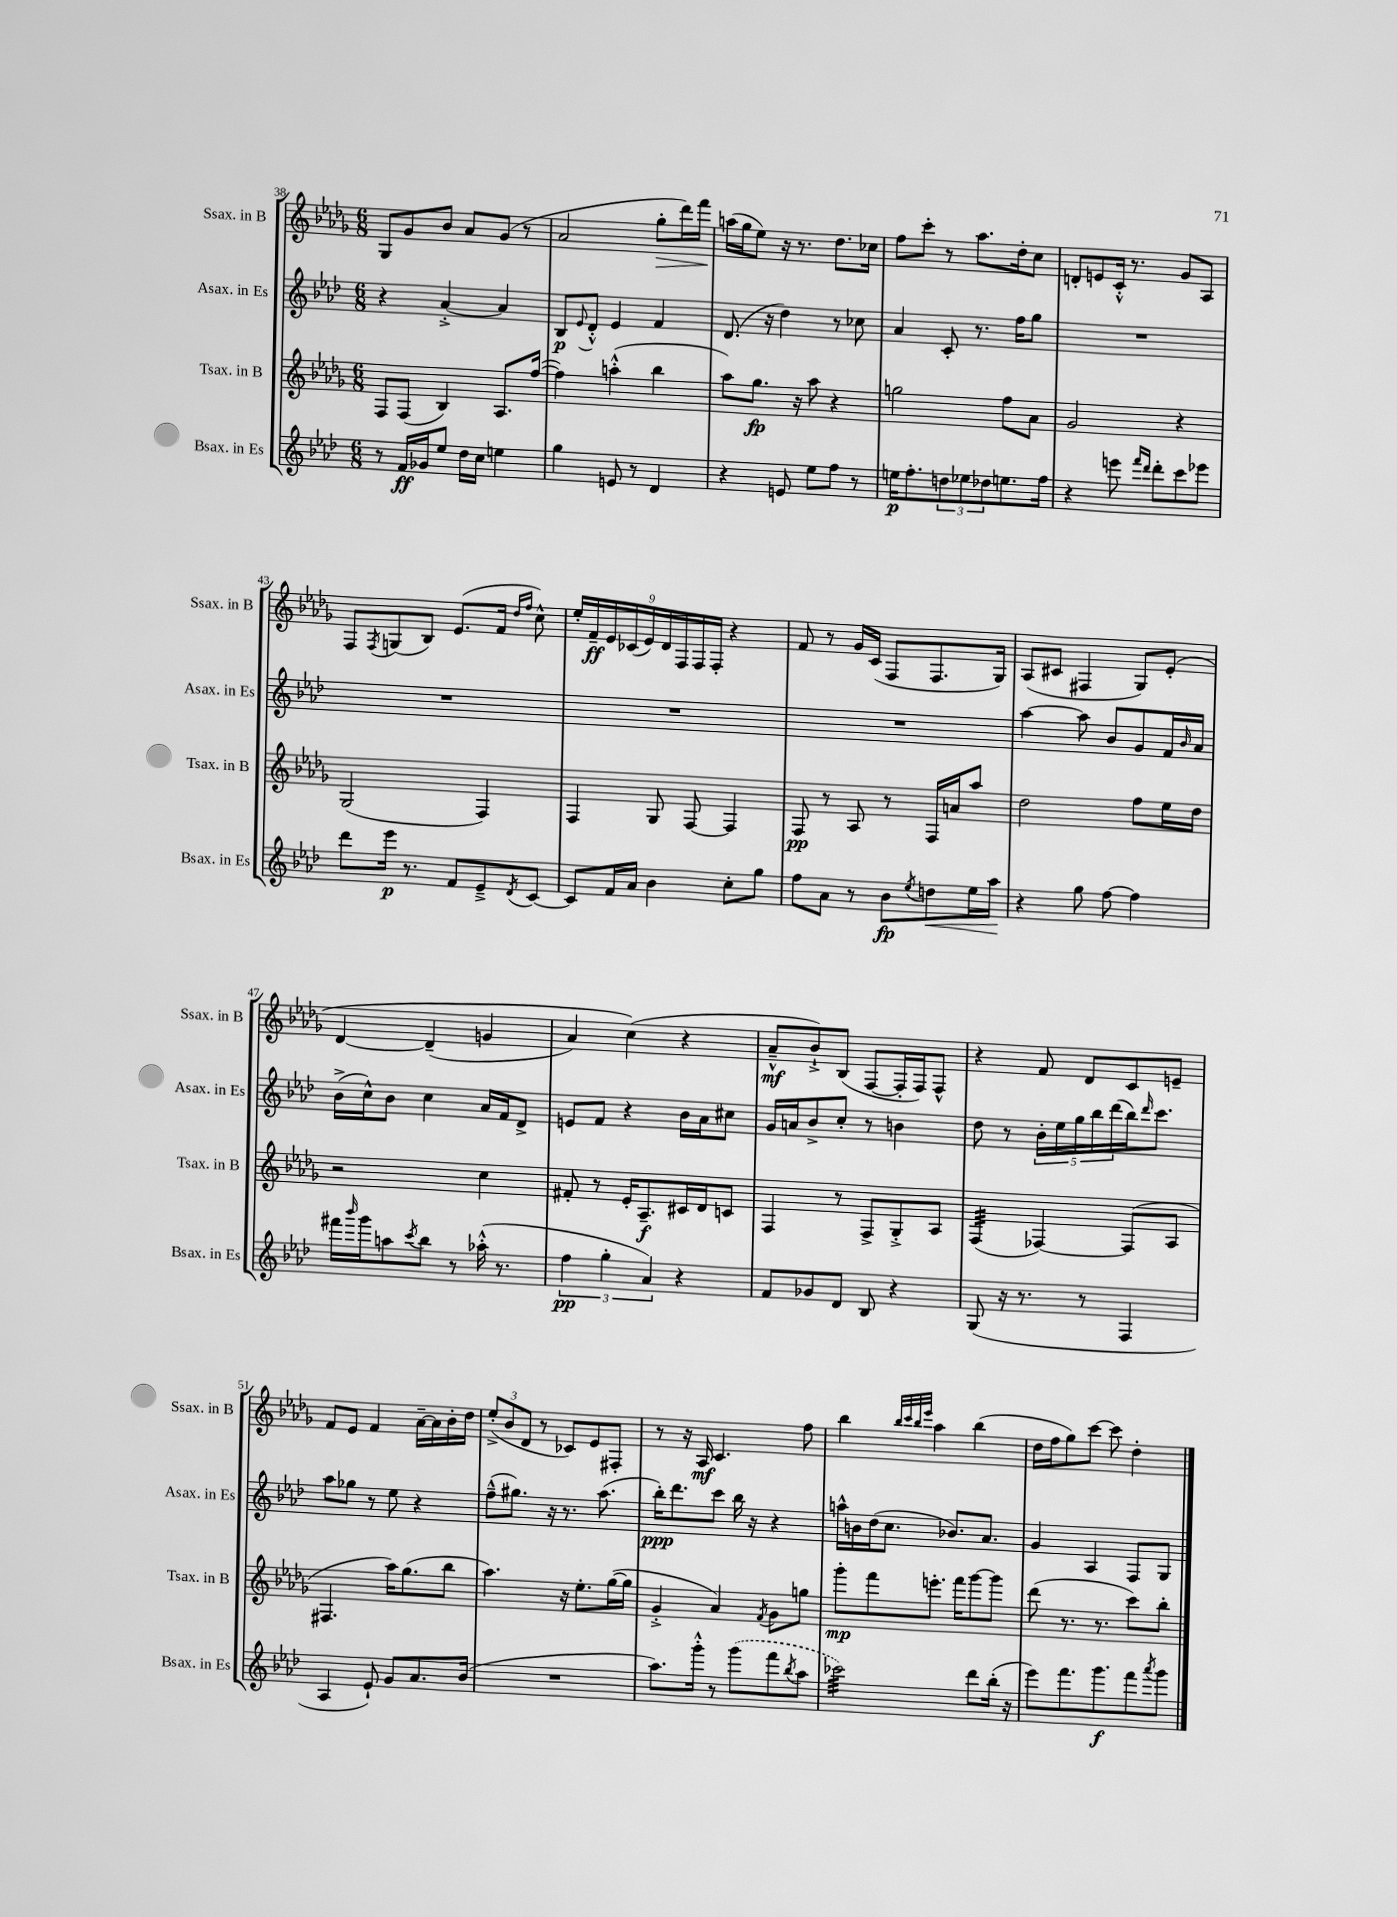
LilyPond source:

<<
\new StaffGroup <<
\new Staff = "s0" \with { instrumentName = "Ssax. in B" shortInstrumentName = "Ssax. in B" } {
    \clef treble \key des \major \numericTimeSignature \time 6/8
    ges8 ges'8 bes'8 aes'8 ges'8( r8 |
    aes'2 ges''8-.\> des'''16) f'''16\! |
    a''16( ges''16 ees''8) r16 r8. des''8. ces''16 |
    f''8 c'''8-. r8 aes''8. des''16-. c''8 |
    d'8-. e'8 c'16-.-^ r8. ges'8 aes8 |
    f8 \acciaccatura { f8 } g8( bes8) ees'8.( f'16 \grace { des''16 f''16 } c''8-^) |
    \tuplet 9/8 { ees''16-. f'16--\ff ees'16 ces'16( ees'16) des'16 f16 f16 f16-. } r4 |
    f'8 r8 ges'16 c'16( f8 f8. ges16) |
    aes8( cis'8 fis4 ges8) ees'8-.\( |
    des'4~ des'4--( g'4 |
    aes'4) c''4(\) r4 |
    aes'8---^\mf bes'8-!->) bes8( f8~ f16-. f16) f8-^ |
    r4 f'8 des'8 c'8 e'8-- |
    f'8 ees'8 f'4 aes'16~-- aes'16 bes'16-. des''16 |
    \tuplet 3/2 { ees''8-.->( bes'8 des'8 } r8 ces'8) ees'8 fis8-. |
    r8 r16 aes16\mf c'4. f''8 |
    bes''4 \grace { bes''32 c'''32 bes''32 ees'''32 } aes''4 bes''4( |
    des''16 f''16 ges''8) c'''8~ c'''8 des''4-. \bar "|." |
}
\new Staff = "s1" \with { instrumentName = "Asax. in Es" shortInstrumentName = "Asax. in Es" } {
    \clef treble \key aes \major \numericTimeSignature \time 6/8
    r4 aes'4~-.-> aes'4 |
    bes8\p \appoggiatura { ees'8 } des'8-.-^ ees'4 f'4 |
    des'8.( r16 des''4) r8 ces''8 |
    aes'4 c'8-. r8. f''16 g''8 |
    R2. |
    R2. |
    R2. |
    R2. |
    aes''4~ aes''8 bes'8 g'8 f'16 \grace { bes'16 } aes'16 |
    bes'16->( c''16-^) bes'8 c''4 aes'16 f'16 des'8-> |
    e'8 f'8 r4 bes'16 aes'16 cis''8 |
    g'16 a'16 bes'8-> c''8-. r8 b'4 |
    des''8 r8 \tuplet 5/4 { bes'16-. ees''16 g''16 bes''16 des'''16( } bes''16) \grace { des'''16 } c'''8. |
    aes''8 ges''8 r8 ees''8 r4 |
    f''8---^( gis''8.) r16 r8. aes''8.( |
    bes''16-.\ppp) des'''8. c'''8 bes''16 r16 r4 |
    a''16-^ b'16 des''16( c''8. bes'8.) aes'8. |
    g'4 aes4 f8 g8 \bar "|." |
}
\new Staff = "s2" \with { instrumentName = "Tsax. in B" shortInstrumentName = "Tsax. in B" } {
    \clef treble \key des \major \numericTimeSignature \time 6/8
    f8 f8( bes4) aes8. f''16~( |
    f''4) a''4-.-^( bes''4 |
    aes''8) ges''8.\fp r16 aes''8 r4 |
    g''2 f''8 aes'8 |
    ges'2 r4 |
    ges2( f4) |
    f4 ges8 f8~ f4 |
    f8\pp r8 aes8 r8 f16 a'16 aes''8 |
    des''2 f''8 ees''16 des''16 |
    r2 c''4 |
    fis'8-. r8 ees'16-. aes8.--\f cis'16 des'16 c'8 |
    f4 r8 f8-> ges8-.-> aes8 |
    f4:32( fes4~) fes8( aes8 |
    fis4. aes''16) ges''8.( bes''8 |
    aes''4.) r16 ees''8.-. ges''16~( ges''16 |
    ges'4-.-> aes'4) \acciaccatura { f'8 } ges'8 g''8 |
    ges'''8-.\mp f'''8 e'''8.-. f'''16 ges'''8~ ges'''8 |
    des'''8( r8. r8. c'''8) bes''8-. \bar "|." |
}
\new Staff = "s3" \with { instrumentName = "Bsax. in Es" shortInstrumentName = "Bsax. in Es" } {
    \clef treble \key aes \major \numericTimeSignature \time 6/8
    r8 f'16\ff ges'16 ees''8 des''16 c''16 e''4 |
    g''4 e'8 r8 des'4 |
    r4 e'8 ees''8 f''8 r8 |
    e''16\p f''8.-. \tuplet 3/2 { d''8 ees''8 des''8 } e''8. f''16 |
    r4 e'''8 \grace { f'''16 des'''16 } des'''8-. c'''8 ees'''8 |
    des'''8 ees'''16\p r8. f'8 ees'8---> \acciaccatura { des'8 } c'8~ |
    c'8 f'16 aes'16 bes'4 c''8-. g''8 |
    f''8 aes'8 r8 bes'8\fp \acciaccatura { ees''8 } d''8\< ees''16 aes''16\! |
    r4 g''8 f''8~ f''4 |
    fis'''16 \grace { bes'''16 } g'''16 a''8 \acciaccatura { c'''8 } bes''8 r8 aes''16-.-^( r8. |
    \tuplet 3/2 { f''4\pp g''4-. aes'4) } r4 |
    f'8 ges'8 des'8 bes8 r4 |
    g8( r16 r8. r8 f4 |
    aes4 ees'8-!) g'8 aes'8. bes'16( |
    R2. |
    aes''8.) g'''16-.-^ r8 \once \slurDashed g'''8( f'''8 \acciaccatura { bes''8 } aes''8 |
    ces'''2:32) des'''8 bes''16-.( r16 |
    ees'''8) f'''8. g'''8.\f f'''8 \acciaccatura { aes'''8 } g'''8 \bar "|." |
}
>>
>>
\layout { \context { \Score currentBarNumber = #38 } }
